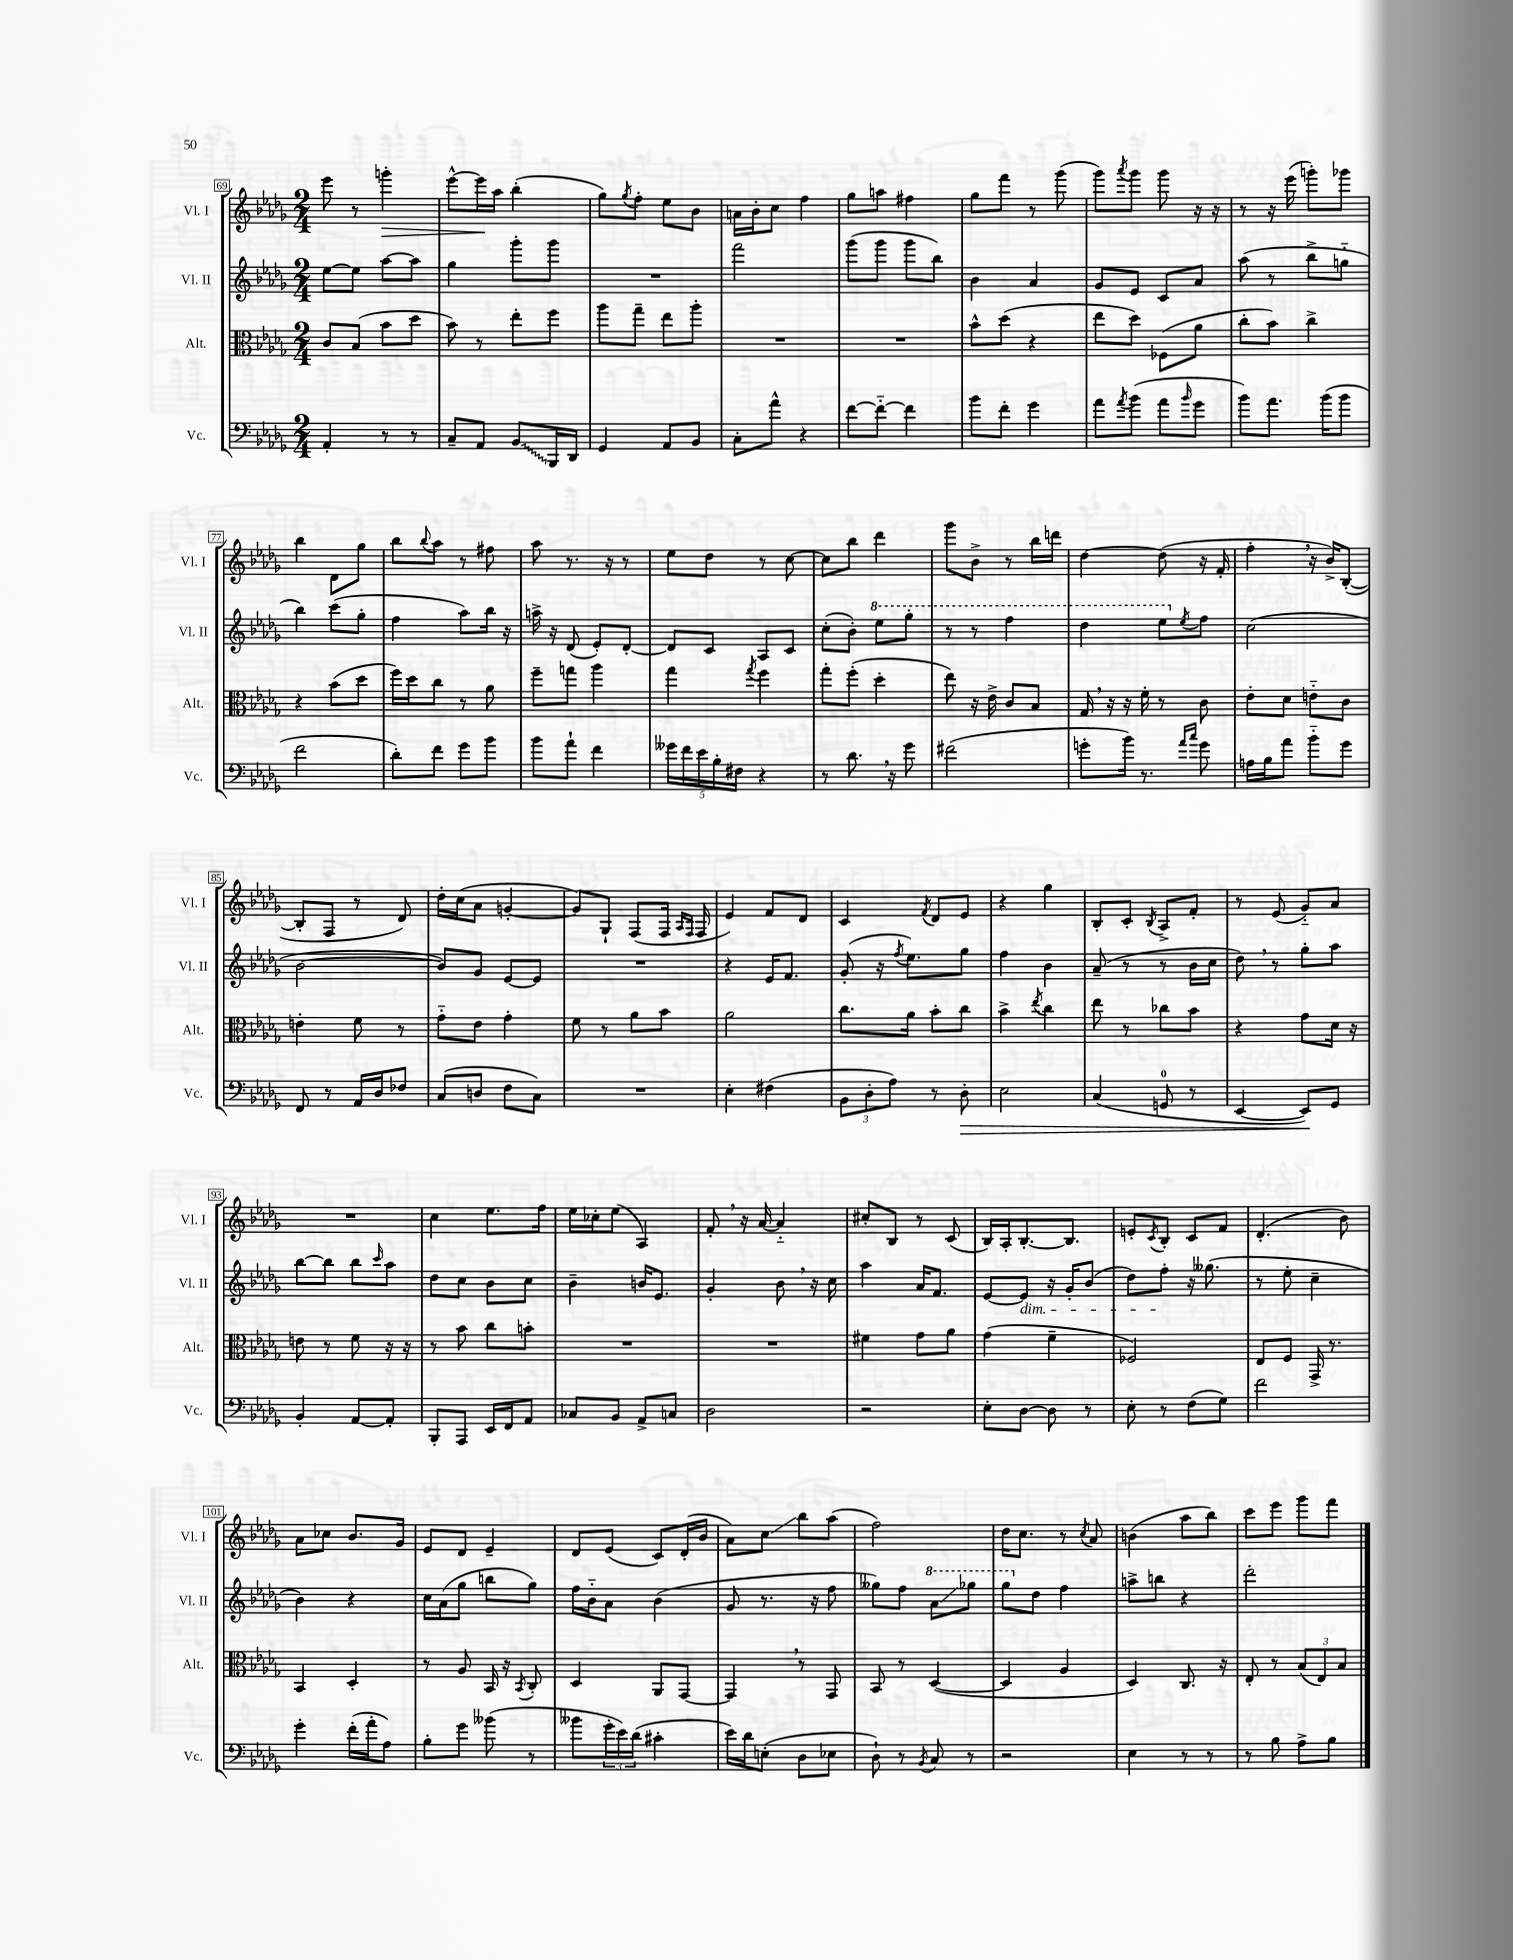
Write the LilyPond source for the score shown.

<<
\new StaffGroup <<
\new Staff = "s0" \with { instrumentName = "Vl. I" shortInstrumentName = "Vl. I" } {
    \clef treble \key des \major \numericTimeSignature \time 2/4
    ees'''8 r8 g'''4-.\> |
    ees'''8~-^ ees'''16\! aes''16 bes''4-.( |
    ges''8) \acciaccatura { ges''8 } f''8-. ees''8 bes'8 |
    a'16 bes'16-. c''8 f''4 |
    ges''8 a''8 fis''4 |
    ges''8 f'''8 r8 ges'''8( |
    ges'''8) \acciaccatura { aes'''8 } ges'''8 ges'''8 r16 r16 |
    r8 r16 ees'''16( g'''8-.) ges'''8 |
    bes''4 des'8 ges''8 |
    bes''8 \appoggiatura { bes''8 } aes''8 r8 fis''8 |
    aes''8 r8. r16 r8 |
    ees''8 des''8 r8 c''8~ |
    c''8 bes''8 des'''4 |
    ges'''8 bes'8-> r8 bes''16 d'''16 |
    des''4~ des''8( r16 f'16-. |
    f''4-. \breathe r16 bes'16->) bes8~-.( |
    bes8-. f8 r8 des'8) |
    des''16-. c''16( aes'8 g'4~-. |
    g'8) ges8-! f8( f16 \grace { aes16 f16 } f16 |
    ees'4) f'8 des'8 |
    c'4 \acciaccatura { f'8 } des'8 ees'8 |
    r4 ges''4 |
    bes8-. c'8-. \acciaccatura { bes8 } aes8-> f'8-. |
    r8 ees'8( ges'8-_) aes'8 |
    R2 |
    c''4 ees''8. f''16 |
    ees''16 ces''16-. ees''8( aes4) |
    f'8-. \breathe r16 aes'16~ aes'4-_ |
    cis''8-. bes8 r8 c'8( |
    bes16) aes16-. bes8.~-. bes8. |
    e'8-. \acciaccatura { c'8 } bes8-. c'8 f'8 |
    des'4.-.( bes'8) |
    aes'8 ces''8 bes'8. ges'16 |
    ees'8 des'8 ees'4-- |
    des'8 ees'8( c'8) des'16-.( bes'16 |
    aes'8) c''8\glissando bes''8 aes''8( |
    f''2) |
    des''16 c''8. r8 \acciaccatura { c''8 } aes'8 |
    b'4( aes''8 bes''8) |
    c'''8 ees'''8 ges'''8 f'''8 \bar "|." |
}
\new Staff = "s1" \with { instrumentName = "Vl. II" shortInstrumentName = "Vl. II" } {
    \clef treble \key des \major \numericTimeSignature \time 2/4
    ees''8~ ees''8 aes''8~ aes''8 |
    ges''4 ges'''8-. ges'''8 |
    R2 |
    f'''2 |
    ges'''8( ges'''8 ges'''8 bes''8) |
    bes'4 aes'4 |
    ges'8 ees'8 c'8 aes'8 |
    aes''8( r8 bes''8-> g''8-_ |
    bes''4) c'''8( ges''8-. |
    f''4 aes''8) bes''16 r16 |
    a''16-> r16 des'8( ees'8-.) des'8~-. |
    des'8 c'8 aes8 c'8 |
    c''8-.( bes'8-.) \ottava #1 ees'''8 ges'''8-. |
    r8 r8 f'''4 |
    des'''4 ees'''8 \ottava #0 \acciaccatura { ees''8 } f''8 |
    c''2( |
    bes'2~ |
    bes'8) ges'8 ees'8~ ees'8 |
    R2 |
    r4 ees'16 f'8. |
    ges'8-.( r16 \acciaccatura { f''8 } ees''8.) ges''8 |
    f''4 bes'4 |
    aes'8--( r8 r8 bes'16 c''16 |
    des''8) \breathe r8 ges''8-. aes''8 |
    bes''8~ bes''8 bes''8 \grace { c'''16 } aes''8 |
    des''8 c''8 bes'8 c''8 |
    bes'4-- b'16 ees'8. |
    ges'4-. bes'8 \breathe r16 c''16 |
    aes''4 aes'16 f'8. |
    ees'8~ ees'8\dim r16 ges'16-. bes'8( |
    des''8) f''8-.\! r16 geses''8.( |
    r8 ees''8-. c''4-- |
    bes'4) r4 |
    c''16 aes'16( ges''8 b''8 ges''8) |
    f''16 bes'16-_ aes'8 bes'4( |
    ges'8 r8. r16 f''8 |
    geses''8) f''8 \ottava #1 aes''8\glissando ges'''!8 |
    ges'''8 \ottava #0 des''8 f''4 |
    a''8-> b''8 r4 |
    des'''2-. \bar "|." |
}
\new Staff = "s2" \with { instrumentName = "Alt." shortInstrumentName = "Alt." } {
    \clef alto \key des \major \numericTimeSignature \time 2/4
    c'8 bes8( bes'8 des''8 |
    bes'8) r8 ees''8-. f''8 |
    aes''8 ges''8-- ees''8 aes''8-. |
    R2 |
    R2 |
    bes'8-^ des''8( r4 |
    ees''8 des''8) fes8( aes'8 |
    c''8-. bes'8) c''4-> |
    r4 bes'8( des''8 |
    f''16) des''16 c''8 r8 aes'8 |
    f''8-- g''8 aes''4 |
    ges''4 \acciaccatura { ges''8 } f''4 |
    ges''8-. f''8-.( des''4-. |
    ees''8) r16 ees'16-> c'8 bes8 |
    ges16 \breathe r16 r16 f'16-. r8 c'8 |
    ees'8-. des'8 e'8-_ c'8 |
    e'4-. f'8 r8 |
    ges'8-_ ees'8 ges'4-. |
    f'8 r8 aes'8 bes'8 |
    aes'2 |
    c''8. aes'16 bes'8-. c''8 |
    bes'4-> \acciaccatura { ees''8 } c''4 |
    ees''8 r8 ces''8 bes'8 |
    r4 ges'8 des'16 r16 |
    e'8 r8 f'8 r16 r16 |
    r8 bes'8 c''8 b'8-. |
    R2 |
    R2 |
    fis'4 ges'8 aes'8 |
    ges'4( f'4-- |
    fes2) |
    ees8 f8 ges,16-> r8. |
    bes,4 des4-. |
    r8 aes8 bes,16 r16 \acciaccatura { bes,8 } c8-. |
    des4 aes,8 ges,8~ |
    ges,4 \breathe r8 ges,8 |
    bes,8 r8 des4~( |
    des4 aes4 |
    des4) c8. r16 |
    ees8-. r8 \tuplet 3/2 { bes8( ees8) bes8 } \bar "|." |
}
\new Staff = "s3" \with { instrumentName = "Vc." shortInstrumentName = "Vc." } {
    \clef bass \key des \major \numericTimeSignature \time 2/4
    aes,4-. r8 r8 |
    c8-- aes,8 \once \override Glissando.style = #'zigzag bes,8\glissando bes,,16 des,16 |
    ges,4 aes,8 bes,8 |
    c8-. aes'8-^ r4 |
    f'8~ f'8~-_ f'4 |
    bes'8 f'8-. ges'4 |
    aes'8 \acciaccatura { aes'8 } bes'8( aes'8 \grace { bes'16 } ges'8 |
    bes'8) aes'8. bes'16( bes'8 |
    f'2 |
    des'8-.) f'8 ges'8 bes'8 |
    bes'8 aes'8-! f'4 |
    \tuplet 5/4 { geses'16 f'16 ees'16 bes16-. fis16 } r4 |
    r8 des'8. \breathe r16 ges'8 |
    fis'2( |
    g'8-. bes'16) r8. \grace { aes'16 c''16 } g'8 |
    a16 bes16 aes'8 bes'8-_ ges'8 |
    f,8 r8 aes,16 des16 fes8 |
    c8( d8 f8 c8) |
    R2 |
    ees4-. fis4( |
    \tuplet 3/2 { bes,8 des8-. aes8) } r8 des8-.\> |
    ees2 |
    c4( g,8-0 r8 |
    ees,4~ ees,8\!) ges,8 |
    bes,4-. aes,8~ aes,8-. |
    bes,,8-. aes,,8 ees,16 f,16 aes,8 |
    ces8 bes,8 aes,8-> c8 |
    des2 |
    r2 |
    ees8-. des8~ des8 r8 |
    ees8-. r8 f8( ges8) |
    f'2 |
    ges'4-. f'16-.( aes'16-. aes8) |
    bes8-. ges'8 beses'8( r8 |
    beses'8 \tuplet 3/2 { ges'16-. ees'16) des'16( } cis'4-. |
    ees'16) des'16 e8-.( des8 ees8 |
    des8-!) r8 \acciaccatura { bes,8 } c8 r8 |
    r2 |
    ees4 r8 r8 |
    r8 bes8 aes8-> bes8 \bar "|." |
}
>>
>>
\layout { \context { \Score currentBarNumber = #69 \override BarNumber.stencil = #(make-stencil-boxer 0.1 0.3 ly:text-interface::print) } }
